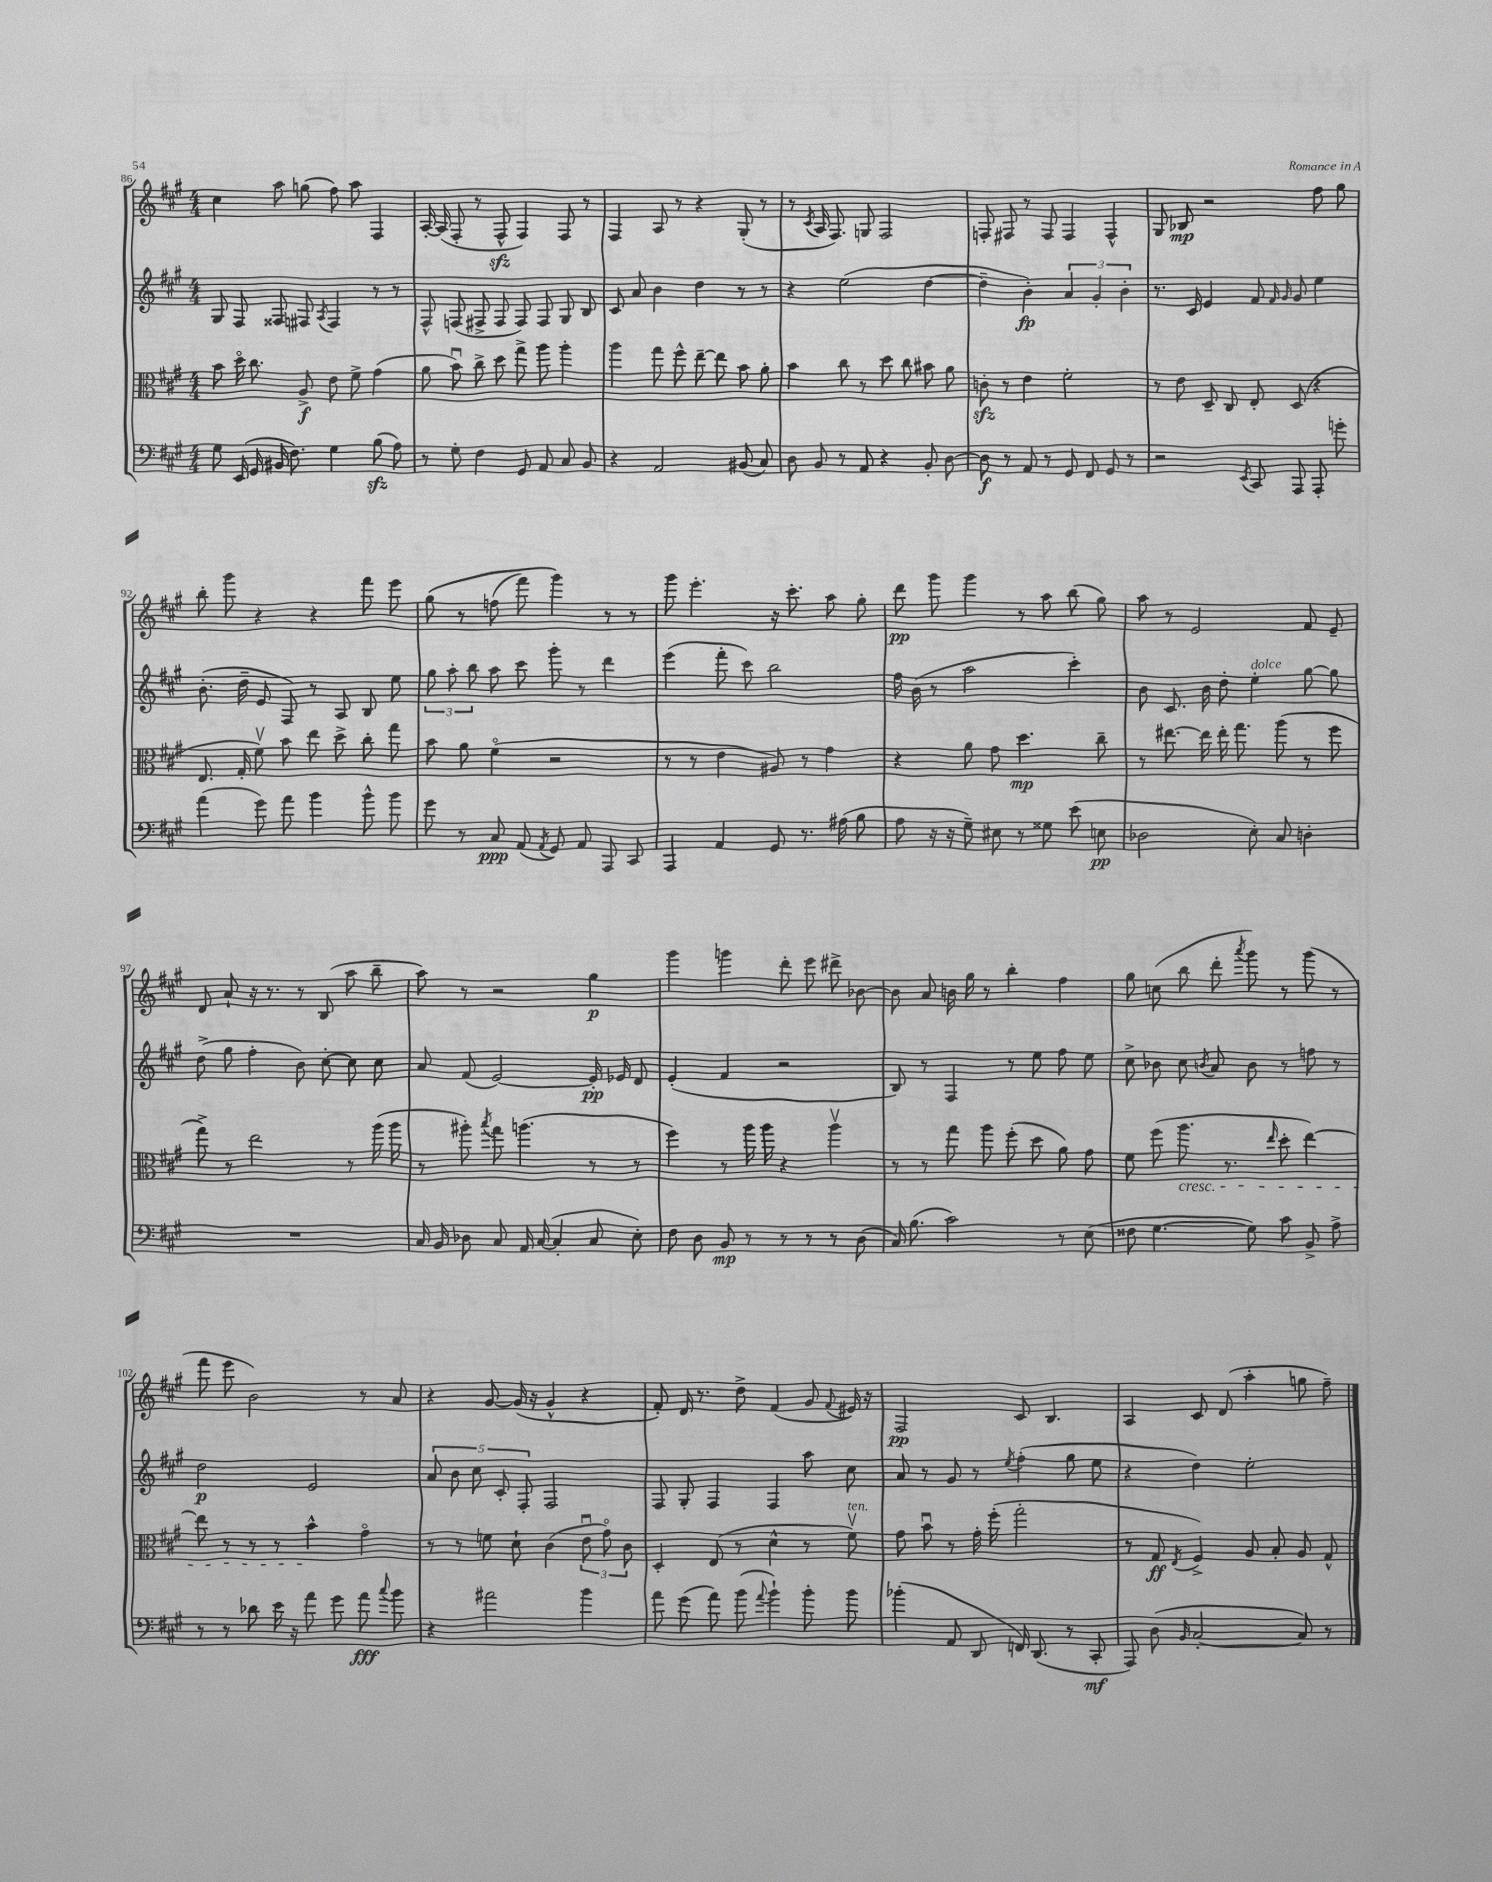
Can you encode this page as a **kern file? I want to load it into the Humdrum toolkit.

**kern	**dynam	**kern	**dynam	**kern	**dynam	**kern	**dynam
*part4	*part4	*part3	*part3	*part2	*part2	*part1	*part1
*staff4	*staff4	*staff3	*staff3	*staff2	*staff2	*staff1	*staff1
*clefF4	*	*clefC3	*	*clefG2	*	*clefG2	*
*k[f#c#g#]	*	*k[f#c#g#]	*	*k[f#c#g#]	*	*k[f#c#g#]	*
*M4/4	*	*M4/4	*	*M4/4	*	*M4/4	*
=86	=86	=86	=86	=86	=86	=86	=86
8G#\	.	8b\	.	8G#/	.	4cc#\	.
(16EE/	.	16dd\	.	8F#/	.	.	.
16GG#/	.	8.cc#\	.	.	.	.	.
16BB#X/	.	.	.	8F##X/	.	8aa\	.
8.F#\)	.	.	.	.	.	.	.
.	.	8A^/	f	8F#X/	.	(8ggn\	.
.	.	.	.	8qA/	.	.	.
4G#\	.	8e\	.	4F#/	.	8ff#\)	.
.	.	8f#^\	.	.	.	8aa\	.
(8Bzz\	.	(4g#\	.	8r	.	4F#/	.
8A\)	.	.	.	8r	.	.	.
=87	=87	=87	=87	=87	=87	=87	=87
8r	.	8a\	.	8F#^^/	.	[16A'/	.
.	.	.	.	.	.	(16A/]	.
8G#'\	.	8bu\)	.	(8Fn/	.	8F#'/	.
4F#\	.	8cc#^\	.	8F#X^/	.	8r	.
.	.	8dd\	.	8F#/	.	8F#zz^^/	.
8GG#/	.	8gg#^\	.	8F#/)	.	4F#/)	.
8AA/	.	8aa\	.	8F#/	.	.	.
8C#/	.	4aa'\	.	8G#/	.	8F#/	.
8BB/	.	.	.	8B/	.	8r	.
=88	=88	=88	=88	=88	=88	=88	=88
4r	.	4aa\	.	8c#/	.	4F#/	.
.	.	.	.	8a/	.	.	.
2AA/	.	8gg#\	.	4b\	.	8A/	.
.	.	8ff#^^\	.	.	.	8r	.
.	.	[8ee~\	.	4dd\	.	4r	.
.	.	8ee\]	.	.	.	.	.
(8BB#X/	.	8b\	.	8r	.	(8G#'/	.
8C#/)	.	8a'\	.	8r	.	8r	.
=89	=89	=89	=89	=89	=89	=89	=89
8D\	.	4b\	.	4r	.	8r	.
.	.	.	.	.	.	8qc#/	.
8BB/	.	.	.	.	.	16A/	.
.	.	.	.	.	.	8.F#/)	.
8r	.	8cc#\	.	(2ee\	.	.	.
8AA/	.	8r	.	.	.	8Gn/	.
4r	.	8dd\	.	.	.	2F#/	.
.	.	8cc#\	.	.	.	.	.
8BB'/	.	8b#X\	.	[4dd\	.	.	.
[8D\	.	8a\	.	.	.	.	.
=90	=90	=90	=90	=90	=90	=90	=90
8D\]	f	8cnzz'\	.	4dd~\]	.	8Fn'/	.
8r	.	8r	.	.	.	8F#X/	.
8AA/	.	4e\	.	4b'\)	fp	8r	.
8r	.	.	.	.	.	8F#/	.
8GG#/	.	2f#'\	.	6a/	.	4F#/	.
8FF#/	.	.	.	.	.	.	.
.	.	.	.	6g#'/	.	.	.
8GG#/	.	.	.	.	.	4F#^^/	.
.	.	.	.	6b'\	.	.	.
8r	.	.	.	.	.	.	.
=91	=91	=91	=91	=91	=91	=91	=91
2r	.	8r	.	8.r	.	8G#/	.
.	.	8e\	.	.	.	8B-X/	mp
.	.	.	.	16c#/	.	.	.
.	.	8D~/	.	4e/	.	2r	.
.	.	8C#/	.	.	.	.	.
8qEE/	.	.	.	.	.	.	.
8CC#/	.	8E'/	.	8f#/	.	.	.
.	.	.	.	16qqf#/	.	.	.
.	.	.	.	16qqg#/	.	.	.
8AAA/	.	(8D/	.	8g#/	.	.	.
8AAA'/	.	4r	.	4ee\	.	8ff#\	.
8gn'\	.	.	.	.	.	8gg#\	.
!!LO:LB:g=z
=92	=92	=92	=92	=92	=92	=92	=92
(4a\	.	8.E/	.	(8.b'\	.	8bb'\	.
.	.	.	.	.	.	8ggg#\	.
.	.	16G#'/	.	16dd~\	.	.	.
8g#\)	.	8f#v\)	.	8e/	.	4r	.
8a\	.	8b\	.	8F#/)	.	.	.
4b\	.	8ee\	.	8r	.	4r	.
.	.	8dd^\	.	8A/	.	.	.
8b^^\	.	8cc#'\	.	8B/	.	8fff#\	.
8b\	.	8gg#\	.	8ee\	.	8eee\	.
=93	=93	=93	=93	=93	=93	=93	=93
8g#\	.	8b\	.	12gg#\	.	(8gg#\	.
.	.	.	.	12aa'\	.	.	.
8r	.	8a\	.	.	.	8r	.
.	.	.	.	12bb\	.	.	.
8C#/	ppp	(4f#\	.	8aa\	.	(8ffn\	.
(8AA/	.	.	.	8ccc#\	.	8fff#\)	.
8qAA/	.	.	.	.	.	.	.
8GG#/)	.	2r	.	8ggg#'\	.	4ggg#\)	.
8AA/	.	.	.	8r	.	.	.
8AAA/	.	.	.	4ddd\	.	8r	.
8CC#/	.	.	.	.	.	8r	.
=94	=94	=94	=94	=94	=94	=94	=94
4AAA/	.	8r	.	(4eee\	.	8ggg#\	.
.	.	8r	.	.	.	4.eee'\	.
4AA/	.	4e\	.	8fff#'\	.	.	.
.	.	.	.	8ccc#\)	.	.	.
8GG#/	.	8A#X/)	.	2bb\	.	16r	.
.	.	.	.	.	.	8.ccc#'\	.
8.r	.	8r	.	.	.	.	.
.	.	4g#\	.	.	.	8aa\	.
(16A#X\	.	.	.	.	.	.	.
8B\	.	.	.	.	.	8gg#'\	.
=95	=95	=95	=95	=95	=95	=95	=95
8A\	.	4r	.	16ff#\	.	8ddd\	pp
.	.	.	.	(16b\	.	.	.
16r	.	.	.	8r	.	8ggg#\	.
16r	.	.	.	.	.	.	.
8G#~\)	.	8a\	.	2aa\	.	4ggg#\	.
8E#X\	.	8g#\	.	.	.	.	.
8r	.	4.dd\	mp	.	.	8r	.
8G##X\	.	.	.	.	.	8aa\	.
(8e\	.	.	.	4ccc#'\)	.	(8bb\	.
8En\	pp	8cc#~\	.	.	.	8gg#\)	.
=96	=96	=96	=96	=96	=96	=96	=96
2D-X\	.	8r	.	8b\	.	8aa\	.
.	.	[8.ee#X\	.	8.c#/	.	8r	.
.	.	.	.	.	.	2e/	.
.	.	16ee#\]	.	16b\	.	.	.
.	.	16ee#'\	.	8dd'\	.	.	.
.	.	8.gg#\	.	.	.	.	.
!	!	!	!	!LO:TX:a:i:t=dolce	!	!	!
8E'\)	.	.	.	4ee'\	.	.	.
8C#/	.	(8aa\	.	.	.	.	.
4Dn'\	.	8r	.	[8gg#\	.	8f#/	.
.	.	8ff#\	.	8gg#\]	.	8e~/	.
!!LO:LB:g=z
=97	=97	=97	=97	=97	=97	=97	=97
1r	.	8gg#^\)	.	(8dd^\	.	8d/	.
.	.	8r	.	8gg#\	.	8a`/	.
.	.	2ee\	.	4ff#'\	.	16r	.
.	.	.	.	.	.	8.r	.
.	.	.	.	8b\)	.	8r	.
.	.	.	.	[8cc#'\	.	(8B/	.
.	.	8r	.	8cc#\]	.	8aa\	.
.	.	(16aa\	.	8cc#\	.	8bb~\	.
.	.	16aa\	.	.	.	.	.
=98	=98	=98	=98	=98	=98	=98	=98
16C#/	.	8r	.	8a/	.	8aa\)	.
16BB/	.	.	.	.	.	.	.
8D-X\	.	8aa#X'\)	.	(8f#/	.	8r	.
.	.	8qbb/	.	.	.	.	.
8C#/	.	8gg#\	.	[2e/)	.	2r	.
16AA/	.	(4.aan\	.	.	.	.	.
([16C#/	.	.	.	.	.	.	.
4C#'/]	.	.	.	.	.	.	.
8C#/	.	8r	.	16e'/]	pp	4gg#\	p
.	.	.	.	16e-X/	.	.	.
8E'\)	.	8r	.	8d/	.	.	.
=99	=99	=99	=99	=99	=99	=99	=99
8F#\	.	4ff#\)	.	(4e'/	.	4ggg#\	.
8D\	.	.	.	.	.	.	.
8BB/	mp	8r	.	4f#/	.	4gggn\	.
8r	.	16aa\	.	.	.	.	.
.	.	16aa\	.	.	.	.	.
8r	.	4r	.	2r	.	8ddd'\	.
8r	.	.	.	.	.	8eee\	.
8r	.	4aav\	.	.	.	8ddd#X^\	.
(8D\	.	.	.	.	.	[8b-X\	.
=100	=100	=100	=100	=100	=100	=100	=100
16C#/)	.	8r	.	8B/)	.	8b-\]	.
(8.B\	.	.	.	.	.	.	.
.	.	8r	.	8r	.	8a/	.
2c#\)	.	8gg#\	.	4F#/	.	16bn\	.
.	.	.	.	.	.	16gg#\	.
.	.	8aa\	.	.	.	8r	.
.	.	(8ff#'\	.	8r	.	4bb'\	.
.	.	8dd\	.	8ee\	.	.	.
8r	.	8a\)	.	8ff#\	.	4ff#\	.
(8E\	.	8g#\	.	8ee\	.	.	.
=101	=101	=101	=101	=101	=101	=101	=101
8F##X\	.	8f#\	.	8cc#^\	.	8gg#\	.
[4.G#\	.	(8ff#\	.	8b-X\	.	(8ccn\	.
!	!	!LO:TX:b:i:t=cresc.	!	!	!	!	!
.	.	8.aa\	.	8cc#\	.	8bb\	.
.	.	.	.	8qbn/	.	.	.
.	.	.	.	8a/	.	8ddd'\	.
.	.	8.r	.	.	.	.	.
.	.	.	.	.	.	8qaaa/	.
8G#\])	.	.	.	8b\	.	8ggg#\)	.
.	.	16qqee/	.	.	.	.	.
8c#\	.	8dd'\	.	8r	.	8r	.
8BB^/	.	[4ee\)	.	8ffn\	.	(8ggg#\	.
8A^\	.	.	.	8r	.	8r	.
!!LO:LB:g=z
=102	=102	=102	=102	=102	=102	=102	=102
8r	.	8ee\]	.	2dd\	p	8fff#\	.
8r	.	8r	.	.	.	8eee\	.
8d-X\	.	8r	.	.	.	2b\)	.
16e\	.	8r	.	.	.	.	.
16r	.	.	.	.	.	.	.
8a\	.	4b^^\	.	2e/	.	.	.
8g#\	.	.	.	.	.	.	.
8a\	fff	4g#\	.	.	.	8r	.
8qqcc#/	.	.	.	.	.	.	.
8b\	.	.	.	.	.	8a/	.
=103	=103	=103	=103	=103	=103	=103	=103
4r	.	8r	.	10a/	.	4r	.
.	.	.	.	10b\	.	.	.
.	.	8r	.	.	.	.	.
.	.	.	.	10cc#\	.	.	.
2a#X\	.	8fn\	.	.	.	[8g#/	.
.	.	.	.	10c#'/	.	.	.
.	.	8d`\	.	.	.	(16g#/]	.
.	.	.	.	10F#'/	.	.	.
.	.	.	.	.	.	16r	.
.	.	(4c#\	.	2F#/	.	4g#^^/	.
4b\	.	12eu\	.	.	.	4r	.
.	.	12g#\)	.	.	.	.	.
.	.	12c#\	.	.	.	.	.
=104	=104	=104	=104	=104	=104	=104	=104
8a\	.	4D'/	.	8F#/	.	8f#'/)	.
(8g#\	.	.	.	8G#'/	.	16d/	.
.	.	.	.	.	.	8.r	.
8a\)	.	(8E/	.	4F#/	.	.	.
(8b\	.	8r	.	.	.	8dd^\	.
8qqa/	.	.	.	.	.	.	.
4b`\)	.	4d^^\	.	4F#/	.	(4f#/	.
8b'\	.	8r	.	8aa\	.	8g#/	.
.	.	.	.	.	.	8qqf#/	.
!	!	!LO:TX:a:i:t=ten.	!	!	!	!	!
8b\	.	8f#v\)	.	8cc#\	.	16e#X/)	.
.	.	.	.	.	.	16r	.
=105	=105	=105	=105	=105	=105	=105	=105
(4b-X'\	.	8g#\	.	8a/	.	2F#/	pp
.	.	8bu\	.	8r	.	.	.
8AA/	.	8r	.	8g#/	.	.	.
8DD/	.	16g#'\	.	8r	.	.	.
.	.	(16ff#'\	.	.	.	.	.
.	.	.	.	8qee/	.	.	.
16FFn/)	.	2gg#'\	.	(4ff#'\	.	8c#/	.
(8.DD/	.	.	.	.	.	.	.
.	.	.	.	.	.	4.B/	.
8r	.	.	.	8gg#\	.	.	.
8CC#'/	mf	.	.	8ee\	.	.	.
=106	=106	=106	=106	=106	=106	=106	=106
8AAA/)	.	8r	.	4r	.	4A/	.
(8D\	.	8G#/	ff	.	.	.	.
16qqBB/	.	8qE/	.	.	.	.	.
[2C#'/	.	4F#^/)	.	4dd\)	.	8c#/	.
.	.	.	.	.	.	(8d/	.
.	.	8A/	.	2ee'\	.	4aa'\	.
.	.	8B'/	.	.	.	.	.
8C#/])	.	8A/	.	.	.	8ggn\	.
8r	.	8G#^^/	.	.	.	8ff#~\)	.
==	==	==	==	==	==	==	==
*-	*-	*-	*-	*-	*-	*-	*-
